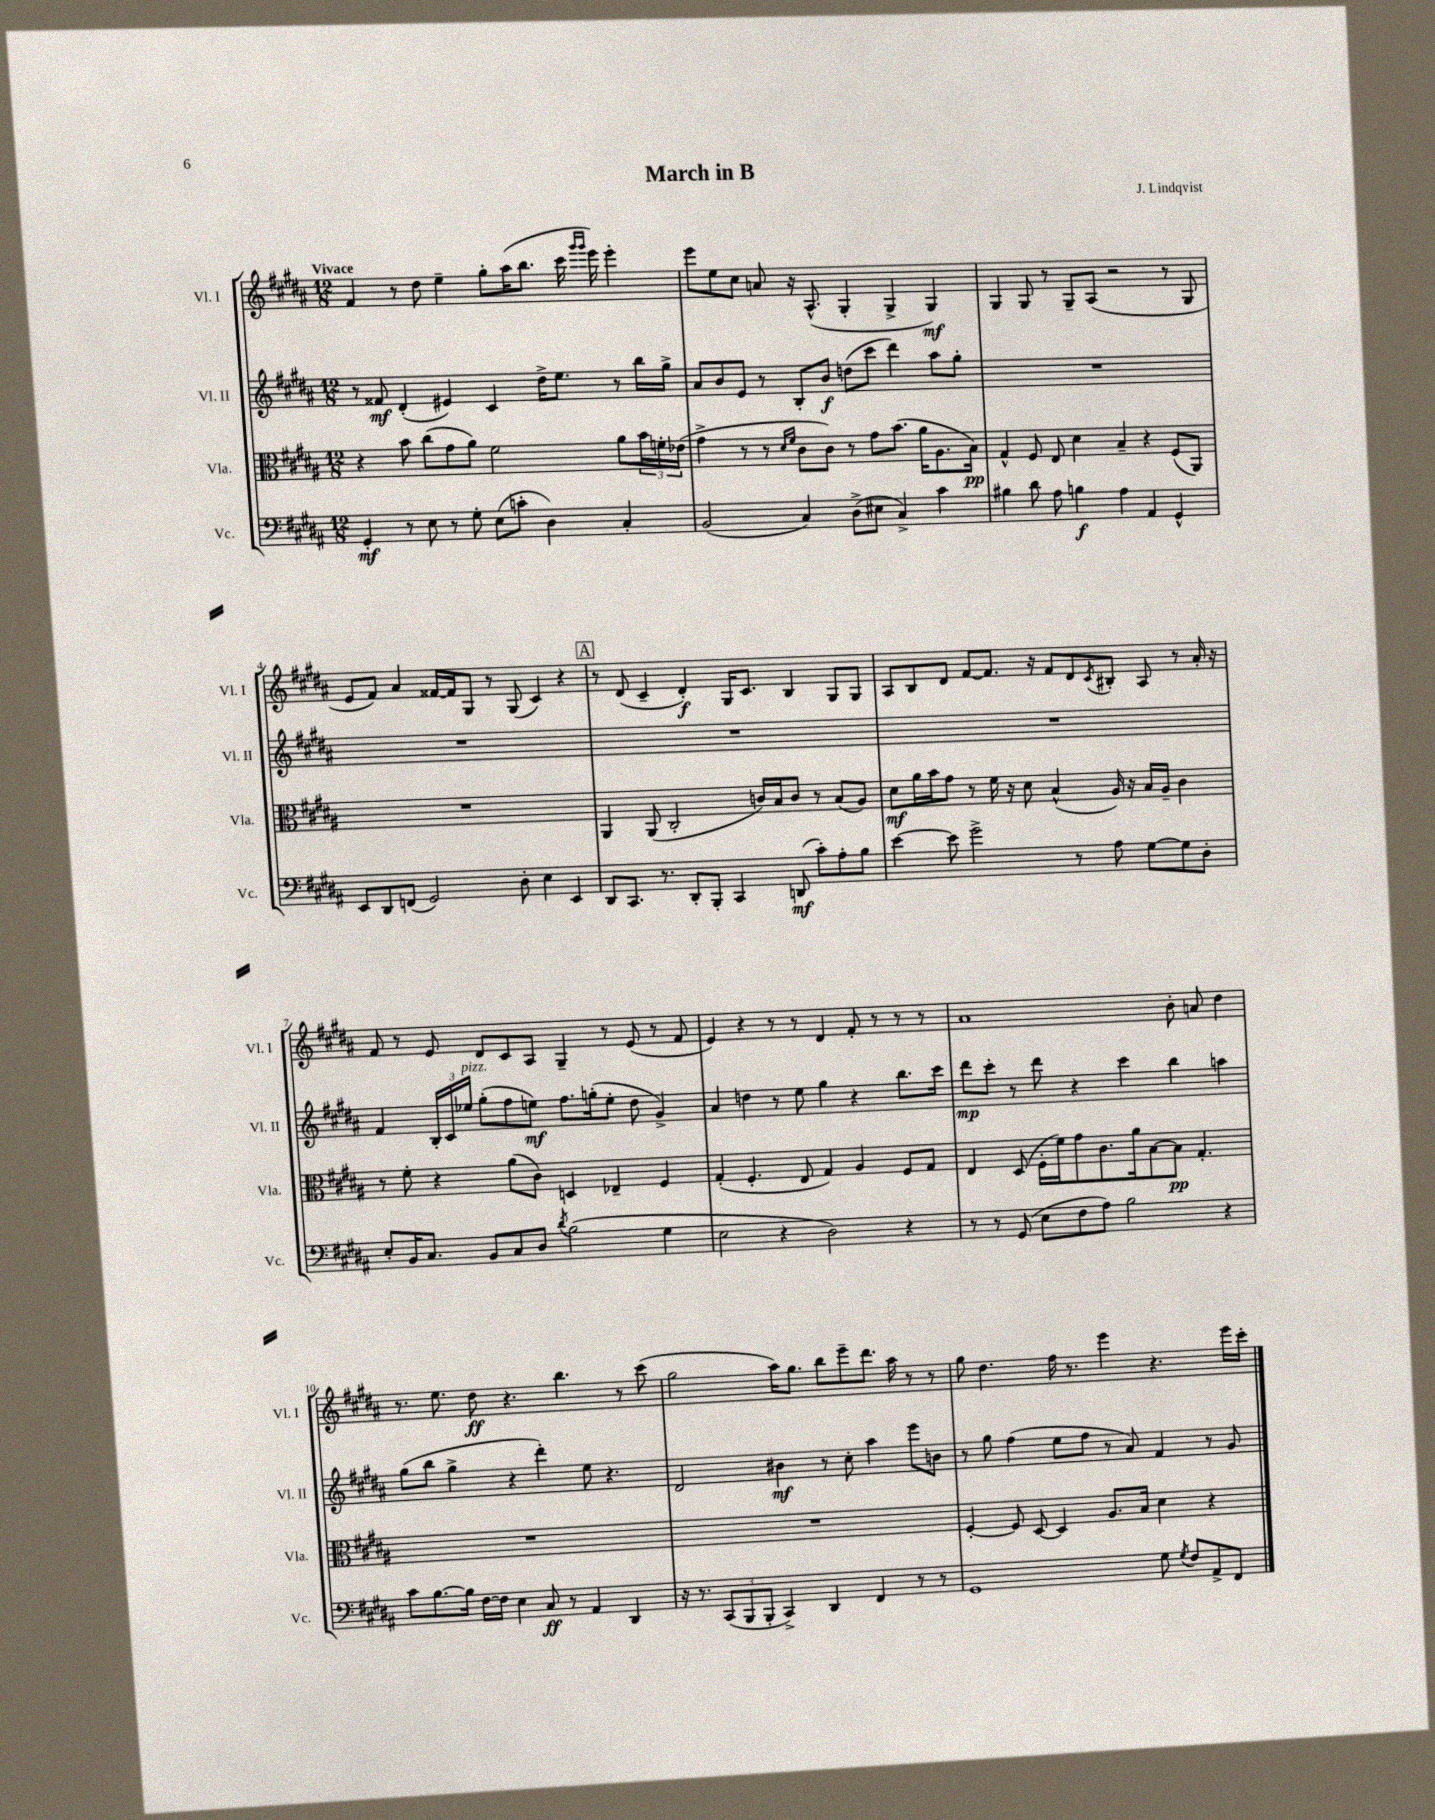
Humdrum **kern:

**kern	**dynam	**kern	**dynam	**kern	**dynam	**kern	**dynam
*part4	*part4	*part3	*part3	*part2	*part2	*part1	*part1
*staff4	*staff4	*staff3	*staff3	*staff2	*staff2	*staff1	*staff1
*I"Vc.	*	*I"Vla.	*	*I"Vl. II	*	*I"Vl. I	*
*I'Vc.	*	*I'Vla.	*	*I'Vl. II	*	*I'Vl. I	*
*clefF4	*	*clefC3	*	*clefG2	*	*clefG2	*
*k[f#c#g#d#a#]	*	*k[f#c#g#d#a#]	*	*k[f#c#g#d#a#]	*	*k[f#c#g#d#a#]	*
*M12/8	*	*M12/8	*	*M12/8	*	*M12/8	*
=1	=1	=1	=1	=1	=1	=1	=1
!	!	!	!	!	!	!LO:TX:a:B:t=Vivace	!
4GG#'/	mf	4r	.	8r	.	4f#/	.
.	.	.	.	8f##X/	mf	.	.
8r	.	8b\	.	(4d#'/	.	8r	.
8E\	.	(8cc#\L	.	.	.	8dd#\	.
8r	.	8g#\	.	4e#X/)	.	4ee~\	.
8G#'\	.	8a#\J)	.	.	.	.	.
(8E\L	.	2f#\	.	4c#/	.	8gg#'\L	.
8cn'\J	.	.	.	.	.	(16aa#\K	.
.	.	.	.	.	.	8.bb\J	.
4D#\)	.	.	.	16dd#^\KL	.	.	.
.	.	.	.	8.ee\J	.	.	.
.	.	.	.	.	.	16ccc#\	.
.	.	.	.	.	.	16qqggg#/LL	.
.	.	.	.	.	.	16qqggg#/JJ	.
.	.	.	.	.	.	16eee\)	.
4C#'/	.	8a#\L	.	8r	.	4eee'\	.
.	.	24b\L	.	16bb\LL	.	.	.
.	.	24fn'\	.	.	.	.	.
.	.	.	.	16gg#^\JJ	.	.	.
.	.	(24e-X\JJ	.	.	.	.	.
=2	=2	=2	=2	=2	=2	=2	=2
(2BB/	.	4g#^\	.	8a#/L	.	8eee\L	.
.	.	.	.	8b/	.	8ee\	.
.	.	8r	.	8e/J	.	8cc#\J	.
.	.	8r	.	8r	.	8an/	.
.	.	16qqd#/LL	.	.	.	.	.
.	.	16qqf#/JJ	.	.	.	.	.
4C#/)	.	8c#\L	.	8B'/L	.	16r	.
.	.	.	.	.	.	(8.A#^^/	.
.	.	8c#\J)	.	8b/J	f	.	.
(8D#^\L	.	8r	.	(8ddn\L	.	4G#'/	.
8E#X\J	.	8g#\L	.	8ccc#\J	.	.	.
4C#^/)	.	(8.b\J	.	4ddd#\)	.	4G#^/	.
.	.	16a#\KL	.	.	.	.	.
4c#\	.	8.A#\	.	8aa#\L	.	4G#/)	mf
.	.	.	.	8gg#'\J	.	.	.
.	.	16B\Jk)	pp	.	.	.	.
=3	=3	=3	=3	=3	=3	=3	=3
4B#X\	.	4G#^^/	.	1.r	.	4G#/	.
8d#\	.	8F#/	.	.	.	8G#/	.
8A#\	.	8E/	.	.	.	8r	.
4Bn\	f	4d#\	.	.	.	8G#~/L	.
.	.	.	.	.	.	(8A#/J	.
4A#\	.	4B~/	.	.	.	2r	.
4AA#/	.	4r	.	.	.	.	.
4GG#^^/	.	(8F#/L	.	.	.	8r	.
.	.	8AA#/J)	.	.	.	8G#/	.
!!LO:LB:g=z
=4	=4	=4	=4	=4	=4	=4	=4
8EE/L	.	1.r	.	1.r	.	8e/L	.
8DD#/	.	.	.	.	.	8f#/J)	.
(8FFn/J	.	.	.	.	.	4a#/	.
2GG#/)	.	.	.	.	.	.	.
.	.	.	.	.	.	[16f##X/LL	.
.	.	.	.	.	.	16f##/J]	.
.	.	.	.	.	.	8G#/J	.
.	.	.	.	.	.	8r	.
8D#'\	.	.	.	.	.	(8G#/	.
4E\	.	.	.	.	.	4c#/)	.
4EE/	.	.	.	.	.	4r	.
!!LO:REH:place=s1:t=A
=5	=5	=5	=5	=5	=5	=5	=5
8DD#/L	.	4AA#/	.	1.r	.	8r	.
8.CC#/J	.	.	.	.	.	(8d#/	.
.	.	(8AA#/	.	.	.	4c#~/	.
8.r	.	.	.	.	.	.	.
.	.	2C#'/	.	.	.	.	.
8DD#'/L	.	.	.	.	.	4d#'/)	f
8BBB'/J	.	.	.	.	.	.	.
4CC#/	.	.	.	.	.	16G#/KL	.
.	.	.	.	.	.	8.c#/J	.
.	.	16cn/LL)	.	.	.	.	.
.	.	16B/J	.	.	.	.	.
(8DDn/	mf	8c/J	.	.	.	4B/	.
8c#'\L)	.	8r	.	.	.	.	.
8A#'\	.	(8B/L	.	.	.	8G#/L	.
8B\J	.	8A#/J)	.	.	.	8G#/J	.
=6	=6	=6	=6	=6	=6	=6	=6
[4e\	.	8d#\L	mf	1.r	.	8A#/L	.
.	.	16a#\L	.	.	.	8B/	.
.	.	16b\J	.	.	.	.	.
8e\]	.	8g#\J	.	.	.	8d#/J	.
2g#^\	.	8r	.	.	.	[8f#/L	.
.	.	16f#\	.	.	.	8.f#/J]	.
.	.	16r	.	.	.	.	.
.	.	8d#\	.	.	.	.	.
.	.	.	.	.	.	16r	.
.	.	(4B^^/	.	.	.	8f#/L	.
8r	.	.	.	.	.	8d#/	.
.	.	.	.	.	.	8qc#/	.
8A#\	.	16A#/)	.	.	.	8B#X'/J	.
.	.	16r	.	.	.	.	.
[8G#\L	.	16B/LL	.	.	.	8A#/	.
.	.	16A#~/JJ	.	.	.	.	.
8G#\]	.	4c#\	.	.	.	8r	.
8D#'\J	.	.	.	.	.	16a#'/	.
.	.	.	.	.	.	16r	.
!!LO:LB:g=z
=7	=7	=7	=7	=7	=7	=7	=7
8E'/L	.	8r	.	4f#/	.	8f#/	.
16BB/K	.	8f#'\	.	.	.	8r	.
8.C#/J	.	.	.	.	.	.	.
.	.	4r	.	24B'/LL	.	8e/	.
.	.	.	.	24c#/	.	.	.
!	!	!	!	!LO:TX:a:i:t=pizz.	!	!	!
.	.	.	.	24ee-X/JJ	.	.	.
8BB/L	.	.	.	(8gg#'\L	.	8d#/L	.
8C#/	.	(8a#\L	.	8ff#\	.	8c#/	.
8D#/J	.	8c#\J)	.	8een\J)	mf	8A#/J	.
8qd#/	.	.	.	.	.	.	.
(2B\	.	4Dn/	.	8.ff#\L	.	4G#~/	.
.	.	.	.	(16ggn'\k	.	.	.
.	.	4E-X~/	.	8ee'\J	.	8r	.
.	.	.	.	8dd#\	.	(8e/	.
4G#\	.	4F#/	.	4g#^/)	.	8r	.
.	.	.	.	.	.	8f#/	.
=8	=8	=8	=8	=8	=8	=8	=8
2E\	.	(4G#'/	.	4a#/	.	4e/)	.
.	.	4.F#'/	.	4ddn\	.	4r	.
4r	.	.	.	8r	.	8r	.
.	.	8E/	.	8ee\	.	8r	.
2D#\)	.	4G#/)	.	4gg#\	.	4d#/	.
.	.	4A#/	.	4r	.	8f#'/	.
.	.	.	.	.	.	8r	.
4r	.	8F#/L	.	8.bb\L	.	8r	.
.	.	8G#/J	.	.	.	8r	.
.	.	.	.	16ccc#\Jk	.	.	.
=9	=9	=9	=9	=9	=9	=9	=9
8r	.	4E/	.	8ddd#\L	mp	1a#	.
8r	.	.	.	8ccc#'\J	.	.	.
(8GG#/	.	(8D#/	.	8r	.	.	.
8E\L	.	16F#'\LL	.	8ddd#\	.	.	.
.	.	16f#\J)	.	.	.	.	.
8F#\	.	8g#\	.	4r	.	.	.
8A#\J)	.	8.c#\	.	.	.	.	.
2B\	.	.	.	4ccc#\	.	.	.
.	.	16a#\k	.	.	.	.	.
.	.	[8B\	.	.	.	.	.
.	.	8B\J]	pp	4bb\	.	8b'\	.
.	.	4.G#'/	.	.	.	8an/	.
4r	.	.	.	4aan\	.	4dd#\	.
!!LO:LB:g=z
=10	=10	=10	=10	=10	=10	=10	=10
8c#\L	.	1.r	.	(8gg#\L	.	8.r	.
[8.B\	.	.	.	8bb\J	.	.	.
.	.	.	.	.	.	8.ee\	.
.	.	.	.	4gg#^\	.	.	.
16B\Jk]	.	.	.	.	.	.	.
[16F#\LL	.	.	.	.	.	8dd#\	ff
16F#\JJ]	.	.	.	.	.	.	.
4E\	.	.	.	4r	.	4.r	.
8C#/	ff	.	.	4ddd#'\)	.	.	.
8r	.	.	.	.	.	4.bb\	.
4AA#/	.	.	.	8ee\	.	.	.
.	.	.	.	4.r	.	.	.
4DD#/	.	.	.	.	.	8r	.
.	.	.	.	.	.	(8ccc#\	.
=11	=11	=11	=11	=11	=11	=11	=11
16r	.	1.r	.	2d#/	.	2gg#\	.
8.r	.	.	.	.	.	.	.
(12CC#/L	.	.	.	.	.	.	.
12BBB/	.	.	.	.	.	.	.
12BBB'/J	.	.	.	.	.	.	.
4CC#^/)	.	.	.	4b#X\	mf	16aa#\KL)	.
.	.	.	.	.	.	8.gg#\J	.
4DD#/	.	.	.	8r	.	8bb\L	.
.	.	.	.	8cc#'\	.	8eee~\	.
4FF#/	.	.	.	4aa#\	.	8.ddd#\J	.
.	.	.	.	.	.	16aa#\	.
8r	.	.	.	8eee\L	.	8r	.
8r	.	.	.	8bn\J	.	8r	.
=12	=12	=12	=12	=12	=12	=12	=12
1GG#	.	[4F#'/	.	8r	.	8gg#\	.
.	.	.	.	8gg#\	.	4.dd#\	.
.	.	8F#/]	.	(4ff#\	.	.	.
.	.	[8D#/	.	.	.	.	.
.	.	4D#/]	.	8ee\L	.	16ff#\	.
.	.	.	.	.	.	8.r	.
.	.	.	.	8ff#\J	.	.	.
.	.	8.A#/L	.	8r	.	4eee\	.
.	.	.	.	8a#/)	.	.	.
.	.	16B/Jk	.	.	.	.	.
8G#\	.	4d#\	.	4f#/	.	4.r	.
8qG#/	.	.	.	.	.	.	.
8F#/L	.	.	.	.	.	.	.
8AA#^/	.	4r	.	8r	.	.	.
8FF#/J	.	.	.	8g#/	.	16eee\LL	.
.	.	.	.	.	.	16ccc#'\JJ	.
==	==	==	==	==	==	==	==
*-	*-	*-	*-	*-	*-	*-	*-
